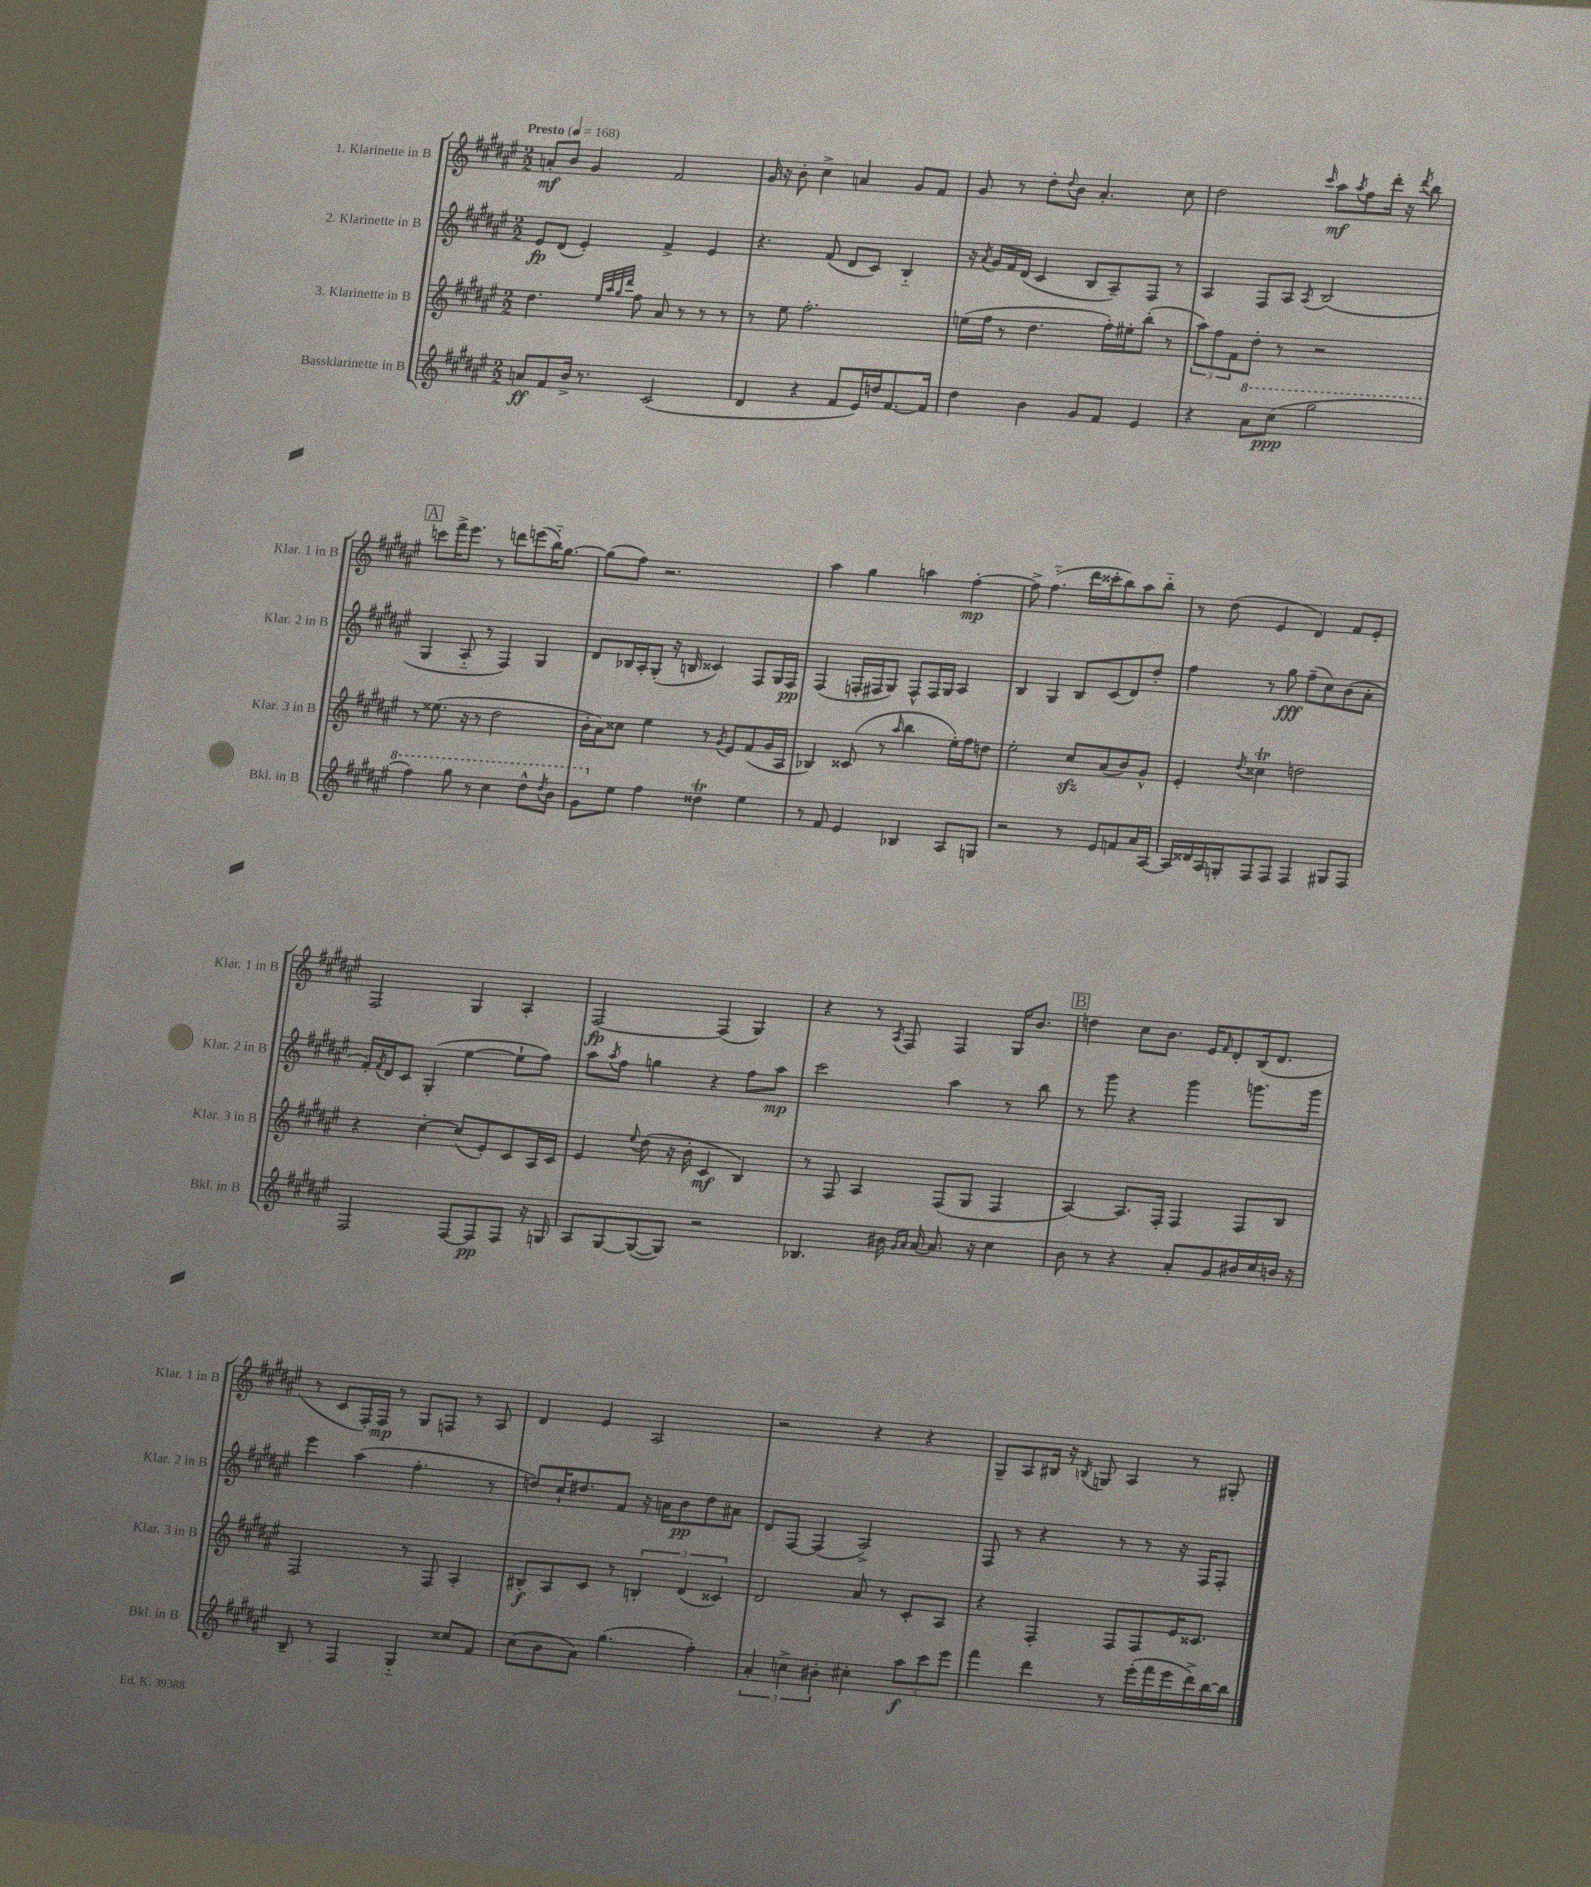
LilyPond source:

<<
\new StaffGroup <<
\new Staff = "s0" \with { instrumentName = "1. Klarinette in B" shortInstrumentName = "Klar. 1 in B" } {
    \clef treble \key fis \major \numericTimeSignature \time 2/2 \tempo "Presto" 4 = 168
    a'8-.\mf b'8 gis'4 fis'2 |
    gis'16 r16 b'8-. cis''4-> a'4 gis'8 fis'8 |
    gis'8 r8 dis''8-. \appoggiatura { dis''8 } b'8 ais'4.-. cis''8 |
    dis''2 \grace { cis'''16 } ais''8\mf \acciaccatura { ais''8 } fis''8 dis'''16-. r16 \acciaccatura { dis'''8 } b''8 |
    \mark \markup { \box "A" } c'''8 fis'''16-> eis'''8. r8 d'''8 e'''8( b''16-_) gis''8.~ |
    gis''8( fis''8) r2. |
    ais''4 gis''4 a''4 fis''4~-.\mp |
    fis''8-> fis''4.-_( dis'''16 cisis'''16-. b''8) ais''8 b''8-_ |
    r8 dis''8( eis'4 dis'4) fis'8 eis'8-. |
    fis2 gis4 ais4-. |
    fis2~\fp fis4( gis4) |
    r4 r8 \acciaccatura { ais8 } fis8 fis4 gis16 b'8. |
    \mark \markup { \box "B" } d''4 cis''8 b'8. eis'16 \grace { fis'16 } dis'8-. b16( dis'8. |
    r8 cis'8 fis16-.) fis16\mp r8 gis8 f8 r8 ais8 |
    dis'4 eis'4 ais2 |
    r2 r4 r4 |
    gis8-- ais8 bis16 r16 \acciaccatura { b8 } g8 ais4 r8 gis8-. \bar "|." |
}
\new Staff = "s1" \with { instrumentName = "2. Klarinette in B" shortInstrumentName = "Klar. 2 in B" } {
    \clef treble \key fis \major \numericTimeSignature \time 2/2
    eis'8\fp dis'8( eis'4-.) fis'4-> eis'4 |
    r4. fis'8( dis'8 cis'8) b4-_ |
    r16 \acciaccatura { ais'8 } gis'16 fis'16 dis'16( cis'4 b8 ais8--) fis8 r8 |
    ais4 fis8 ais8 \acciaccatura { ais8 } b2( |
    \mark \markup { \box "A" } gis4 ais8-_ r8 fis4) gis4 |
    dis'8 bes16 ais16-. gis8-.( r16 b16 cisis'4) fis8 gis16 fis16\pp |
    fis4( f16-. fis16 gis8) fis8-^ fis16 gis16 ais4 |
    b4 gis4 b8 cis'8( dis'8) dis''8-. |
    fis''4 r8 gis''8\fff fis''8--( cis''8) b'8( ais'8-. |
    fis'16-.) \acciaccatura { fis'8 } dis'16 cis'8 gis4-.( eis''4~ eis''8-! fis''8) |
    ais''8 \acciaccatura { ais''8 } fis''8 g''4 r4 fis''8 ais''8\mp |
    cis'''2 ais''4 r8 b''8 |
    \mark \markup { \box "B" } r8 gis'''8 r4 gis'''4 g'''8. g'''16 |
    eis'''4 ais''4( fis''4.-. r8 |
    d''8) cis''16-! dis''8. fis'8 r16 a'16 b'8\pp dis''8 ais'8 |
    dis'8 fis8~ fis4( ais2->) |
    fis8 r8 r4 r8 r8 r16 fis16 fis8-. \bar "|." |
}
\new Staff = "s2" \with { instrumentName = "3. Klarinette in B" shortInstrumentName = "Klar. 3 in B" } {
    \clef treble \key fis \major \numericTimeSignature \time 2/2
    dis''4. \grace { eis''32 ais''32 gis''32 dis'''32 } fis''8 ais'8 r8 r8 r8 |
    r8 eis''8 fis''2.-. |
    e''16( fis''16 r8 dis''4. fis''16-.) eis''16-. b''8-.( r8 |
    \tuplet 3/2 { ais''8) fis''8 fis'8 } dis''8-. r8 r2 |
    \mark \markup { \box "A" } r8 eisis''8.( r16 r8 dis''2 |
    b'16-. ais'16) cisis''8 eis''4 r8 \acciaccatura { gis'8 } eis'8 fis'8( gis'16 ais16 |
    bes4) cisis'8( r8 \grace { ais''16 } b''4 eis''16-.) fis''16 d''8 |
    eis''2-. cis''8\sfz ais'8( b'8) gis'8-^ |
    eis'4-. \acciaccatura { dis''8 } cisis''4\trill d''2 |
    r4 cis''4~-. cis''8( eis'8-.) cis'8 ais16 cis'16 |
    eis'4 \appoggiatura { eis''8 } dis''8( r16 b'16-. cis'4\mf b4) |
    r8 fis8 ais4 fis8( gis8 fis4 |
    \mark \markup { \box "B" } ais4~) ais8. fis16-. fis4 fis8 b8 |
    fis2 r8 fis8 ais4-. |
    bis8-.\f ais8 cis'8 r8 \tuplet 3/2 { b4-. dis'4( cisis'4) } |
    dis'2 ais'8 r8 cis'8-. ais8 |
    r4 fis4-. fis8 fis8 eis'16 cisis'8. \bar "|." |
}
\new Staff = "s3" \with { instrumentName = "Bassklarinette in B" shortInstrumentName = "Bkl. in B" } {
    \clef treble \key fis \major \numericTimeSignature \time 2/2
    a'8\ff fis'8 b'16-> r8. cis'2( |
    dis'4 r4 fis'8 eis'16) d''16 fis'8.~ fis'16 |
    dis''4 b'4 gis'8 fis'8 eis'4 |
    r4 \ottava #1 ais''8 cis'''8\ppp( gis'''2 |
    \mark \markup { \box "A" } fis'''4) gis'''8 r8 cis'''4 dis'''8-^ \acciaccatura { dis'''8 } b''8 |
    gis''8 \ottava #0 eis''8 fis''4 disis''4\trill eis''4 |
    r8 fis'8 eis'4 bes4 ais8 g8 |
    r2 r8 eis'8 f'8 ais'16 ais16~ |
    ais16 disis'16 ais16 g16-. fis8 fis8 fis4 gis8 fis8 |
    fis2 fis8~ fis8\pp fis8 r16 g16 |
    ais8 gis8~ gis8~( gis8) r2 |
    bes4. bis'16 \grace { gis'16 ais'16 } ais'16~ ais'8. r16 cis''4 |
    \mark \markup { \box "B" } b'8 r8 r4 ais'8-. gis'8 bis'16 cis''16 b'16 r16 |
    b8-- r8 fis4 gis4-_ cisis''8 fis'8 |
    cis''8( b'8 ais'8) gis''4.( fis''4-.) |
    \tuplet 3/2 { ais'4-. c''4-> bis'4-. } cis''4-. \tuplet 3/2 { ais''8\f cis'''8 eis'''8 } |
    fis'''4 dis'''4 r8 eis'''16-.( fis'''16 eis'''16 dis'''16->) b''16~ b''16 \bar "|." |
}
>>
>>
\layout { \context { \Score \remove "Bar_number_engraver" } }
